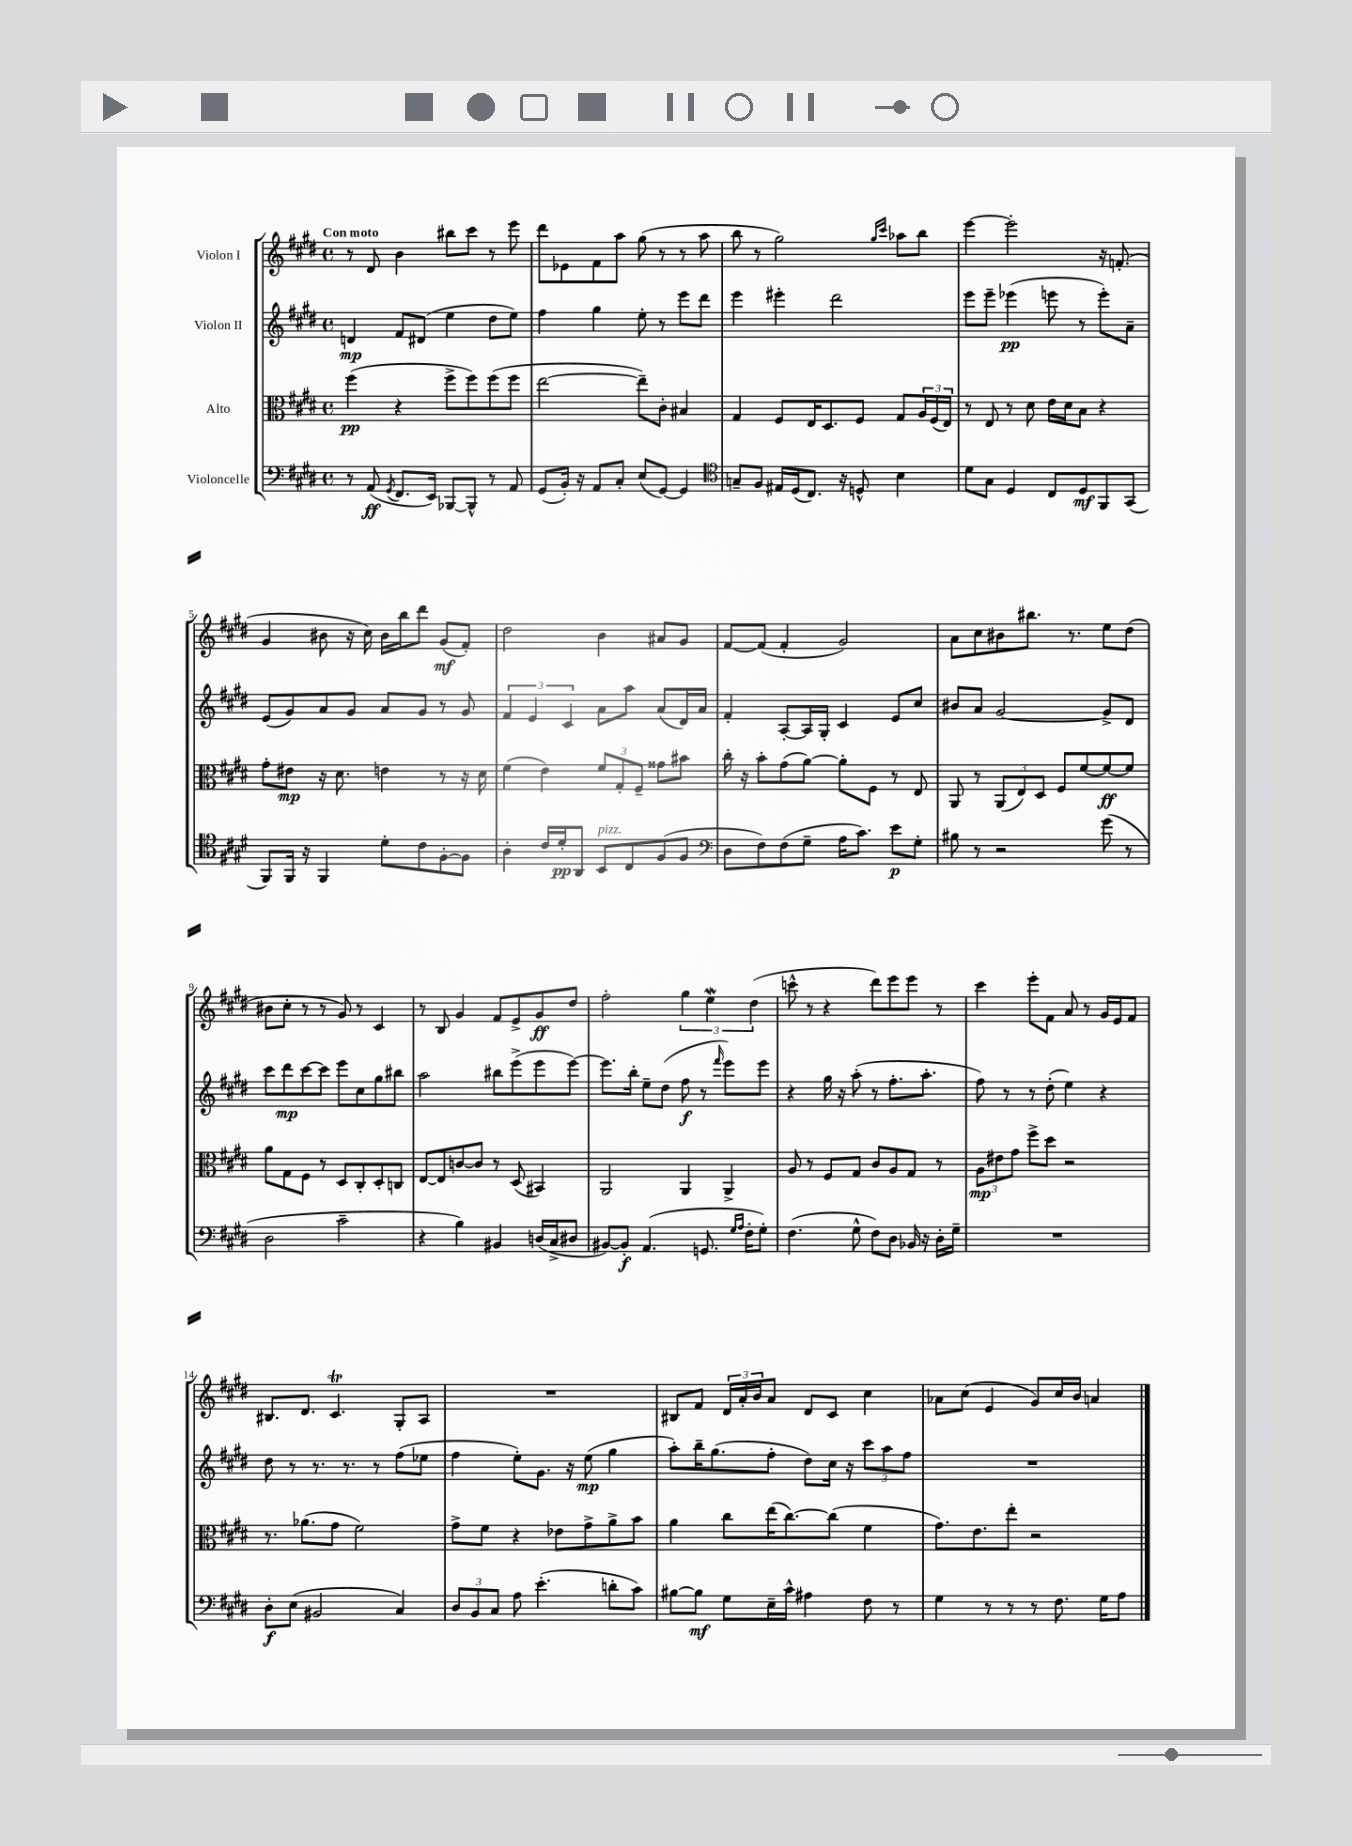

**kern	**dynam	**kern	**dynam	**kern	**dynam	**kern	**dynam
*part4	*part4	*part3	*part3	*part2	*part2	*part1	*part1
*staff4	*staff4	*staff3	*staff3	*staff2	*staff2	*staff1	*staff1
*I"Violoncelle	*	*I"Alto	*	*I"Violon II	*	*I"Violon I	*
*clefF4	*	*clefC3	*	*clefG2	*	*clefG2	*
*k[f#c#g#d#]	*	*k[f#c#g#d#]	*	*k[f#c#g#d#]	*	*k[f#c#g#d#]	*
*M4/4	*	*M4/4	*	*M4/4	*	*M4/4	*
*met(c)	*	*met(c)	*	*met(c)	*	*met(c)	*
=1	=1	=1	=1	=1	=1	=1	=1
!	!	!	!	!	!	!LO:TX:a:B:t=Con moto	!
8r	.	(4ff#\	pp	4dn/	mp	8r	.
(8AA/	ff	.	.	.	.	8d#/	.
8qGG#/	.	.	.	.	.	.	.
8.FF#/L	.	4r	.	8f#/L	.	4b\	.
.	.	.	.	(8d#X/J	.	.	.
16EE/Jk)	.	.	.	.	.	.	.
[8BBB-X/L	.	8ff#^\L	.	4ee\	.	8bb#X\L	.
8BBB-^^/J]	.	8ff#\)	.	.	.	8ccc#\J	.
8r	.	(8ff#\	.	8dd#\L	.	8r	.
8AA/	.	8ff#\J	.	8ee\J)	.	8eee\	.
=2	=2	=2	=2	=2	=2	=2	=2
(8GG#/L	.	[2ee\	.	4ff#\	.	8ddd#\L	.
16BB'/Jk)	.	.	.	.	.	8e-X\	.
16r	.	.	.	.	.	.	.
8AA/L	.	.	.	4gg#\	.	8f#\	.
8C#'/J	.	.	.	.	.	8aa\J	.
(8E/L	.	8ee~\L])	.	8ee'\	.	(8gg#\	.
[8GG#/J)	.	8c#'\J	.	8r	.	8r	.
4GG#/]	.	4B#X/	.	8eee\L	.	8r	.
.	.	.	.	8ddd#\J	.	8aa\	.
=3	=3	=3	=3	=3	=3	=3	=3
*clefC4	*	*	*	*	*	*	*
8Gn~/L	.	4G#/	.	4eee\	.	8bb\	.
8F#/J	.	.	.	.	.	8r	.
16E#X/LL	.	8F#/L	.	4eee#X'\	.	2gg#\)	.
(16D#/J	.	.	.	.	.	.	.
8.C#/J)	.	16E/K	.	.	.	.	.
.	.	8.D#/	.	.	.	.	.
.	.	.	.	2ddd#\	.	.	.
16r	.	.	.	.	.	.	.
8Dn^^/	.	8F#/J	.	.	.	.	.
.	.	.	.	.	.	16qqgg#/LL	.
.	.	.	.	.	.	16qqccc#/JJ	.
4B\	.	8G#/L	.	.	.	8aa-X\L	.
.	.	24A/L	.	.	.	8bb\J	.
.	.	(24F#/	.	.	.	.	.
.	.	24E/JJ)	.	.	.	.	.
=4	=4	=4	=4	=4	=4	=4	=4
8d#\L	.	8r	.	8eee\L	.	[4eee\	.
8G#\J	.	8E/	.	8eee~\J	.	.	.
4D#/	.	8r	.	(4eee-X\	pp	2eee'\]	.
.	.	8d#\	.	.	.	.	.
8C#/L	.	16e\LL	.	8eeen\	.	.	.
.	.	16d#\J	.	.	.	.	.
8D#/	mf	8B\J	.	8r	.	.	.
8FF#/	.	4r	.	8eee'\L)	.	16r	.
.	.	.	.	.	.	(8.fn'/	.
(8GG#/J	.	.	.	8a~\J	.	.	.
!!LO:LB:g=z
=5	=5	=5	=5	=5	=5	=5	=5
8FF#/L)	.	8g#'\L	.	(8e/L	.	4g#/	.
16FF#/Jk	.	8e#X\J	mp	8g#/)	.	.	.
16r	.	.	.	.	.	.	.
4FF#/	.	16r	.	8a/	.	8b#X\	.
.	.	8.d#\	.	.	.	.	.
.	.	.	.	8g#/J	.	16r	.
.	.	.	.	.	.	16cc#\)	.
8d#'\L	.	4en\	.	8a/L	.	16b#\LL	.
.	.	.	.	.	.	16bb\J	.
8c#\	.	.	.	8g#/J	.	8ddd#\J	.
[8F#'\	.	8r	.	8r	.	(8g#/L	mf
8F#\J]	.	16r	.	8g#/	.	8f#'/J)	.
.	.	16d#\	.	.	.	.	.
=6	=6	=6	=6	=6	=6	=6	=6
4A'\	.	(4f#\	.	6f#/	.	2dd#\	.
.	.	.	.	6e/	.	.	.
16c#/LL	.	4e\)	.	.	.	.	.
16d#'/J	pp	.	.	.	.	.	.
.	.	.	.	6c#/	.	.	.
8AA/J	.	.	.	.	.	.	.
!LO:TX:a:i:t=pizz.	!	!	!	!	!	!	!
8BB/L	.	12f#/L	.	8a\L	.	4b\	.
.	.	12G#'/	.	.	.	.	.
8C#/	.	.	.	8aa\J	.	.	.
.	.	12F#~/J	.	.	.	.	.
(8F#/	.	8g##X\L	.	(8a/L	.	8a#X/L	.
8F#/J	.	8b#X\J	.	16d#/L)	.	8g#/J	.
.	.	.	.	16a/JJ	.	.	.
=7	=7	=7	=7	=7	=7	=7	=7
*clefF4	*	*	*	*	*	*	*
8D#\L	.	16cc#'\	.	4f#'/	.	[8f#/L	.
.	.	16r	.	.	.	.	.
8F#\)	.	8b'\L	.	.	.	(8f#/J]	.
(8F#\	.	(8g#\	.	[8A'/L	.	4f#'/	.
8G#~\J	.	[8a\J)	.	16A/L]	.	.	.
.	.	.	.	16G#'/JJ	.	.	.
16A\KL	.	8a'\L]	.	4c#/	.	2g#/)	.
8.c#\J)	.	.	.	.	.	.	.
.	.	8F#\J	.	.	.	.	.
8e\L	p	8r	.	8e/L	.	.	.
8G#'\J	.	8E/	.	8cc#/J	.	.	.
=8	=8	=8	=8	=8	=8	=8	=8
8B#X\	.	8AA/	.	8b#X/L	.	8a\L	.
8r	.	8r	.	8a/J	.	8cc#\	.
2r	.	(12AA/L	.	[2g#/	.	8b#X\	.
.	.	12E/)	.	.	.	.	.
.	.	.	.	.	.	8.bb#X\J	.
.	.	12D#/J	.	.	.	.	.
.	.	8F#/L	.	.	.	.	.
.	.	.	.	.	.	8.r	.
.	.	[8f#/	.	.	.	.	.
(8g#\	.	8f#/_	ff	8g#^/L]	.	8ee\L	.
8r	.	8f#/J]	.	8d#/J	.	(8dd#\J	.
!!LO:LB:g=z
=9	=9	=9	=9	=9	=9	=9	=9
2D#\	.	8a\L	.	8ccc#\L	.	8b#X\L	.
.	.	8G#\	.	8ddd#\	mp	8cc#'\J	.
.	.	8F#\J	.	[8ccc#\	.	8r	.
.	.	8r	.	8ccc#\J]	.	8r	.
2c#~\	.	8D#/L	.	8eee\L	.	8g#/)	.
.	.	8C#'/	.	8cc#\	.	8r	.
.	.	8D#'/	.	8gg#\	.	4c#/	.
.	.	8Cn/J	.	8bb#X\J	.	.	.
=10	=10	=10	=10	=10	=10	=10	=10
4r	.	[8E/L	.	2aa\	.	8r	.
.	.	8E/]	.	.	.	8B/	.
4B\)	.	[8cn/	.	.	.	4g#/	.
.	.	8c/J]	.	.	.	.	.
4BB#X/	.	8r	.	8bb#X\L	.	8f#/L	.
.	.	(8D#/	.	(8eee^\	.	8e^/	.
(16Dn/LL	.	4BB#X/)	.	8eee\	.	8g#/	ff
16C#^/J	.	.	.	.	.	.	.
8D#X/J	.	.	.	[8eee\J)	.	8dd#/J	.
=11	=11	=11	=11	=11	=11	=11	=11
[8BB#X/L)	.	2AA/	.	8.eee\L]	.	2ff#'\	.
8BB#'/J]	f	.	.	.	.	.	.
.	.	.	.	16bb'\Jk	.	.	.
(4.AA/	.	.	.	8ee~\L	.	.	.
.	.	.	.	(8dd#\J	.	.	.
.	.	4AA/	.	8ff#\	f	6gg#\	.
8.GGn/	.	.	.	8r	.	.	.
.	.	.	.	.	.	6eew\	.
.	.	.	.	16qqfff#/	.	.	.
.	.	4AA^/	.	8eee\L)	.	.	.
16qqG#/LL	.	.	.	.	.	.	.
16qqA/JJ	.	.	.	.	.	.	.
16F#'\KL	.	.	.	.	.	.	.
.	.	.	.	.	.	(6dd#\	.
8G#'\J)	.	.	.	8eee\J	.	.	.
=12	=12	=12	=12	=12	=12	=12	=12
(4.F#\	.	8A/	.	4r	.	8cccn^^\	.
.	.	8r	.	.	.	8r	.
.	.	8F#/L	.	16gg#\	.	4r	.
.	.	.	.	16r	.	.	.
8G#^^\	.	8G#/J	.	(8aa'\	.	.	.
8F#\L)	.	8c#/L	.	8r	.	8ddd#\L)	.
8D#\J	.	8A/	.	8.ff#'\L	.	8eee\	.
16BB-X/	.	8G#/J	.	.	.	8eee\J	.
16r	.	.	.	8.aa'\J	.	.	.
16D#'\LL	.	8r	.	.	.	8r	.
16G#~\JJ	.	.	.	.	.	.	.
=13	=13	=13	=13	=13	=13	=13	=13
1r	.	12A\L	mp	8ff#\)	.	4ccc#\	.
.	.	12e#X\	.	.	.	.	.
.	.	.	.	8r	.	.	.
.	.	12g#\J	.	.	.	.	.
.	.	8ff#^\L	.	8r	.	8eee'\L	.
.	.	8dd#\J	.	(8dd#'\	.	8f#\J	.
.	.	2r	.	4ee\)	.	8a/	.
.	.	.	.	.	.	8r	.
.	.	.	.	4r	.	16g#/LL	.
.	.	.	.	.	.	16e/J	.
.	.	.	.	.	.	8f#/J	.
!!LO:LB:g=z
=14	=14	=14	=14	=14	=14	=14	=14
8D#'\L	f	8.r	.	8dd#\	.	8.B#X/L	.
(8E\J	.	.	.	8r	.	.	.
.	.	(8.a-X\L	.	.	.	8.d#/J	.
2BB#X/	.	.	.	8.r	.	.	.
.	.	8g#\J	.	.	.	4.c#T/	.
.	.	.	.	8.r	.	.	.
.	.	2f#\)	.	.	.	.	.
.	.	.	.	8r	.	.	.
4C#/)	.	.	.	(8ff#\L	.	8G#'/L	.
.	.	.	.	8ee-X\J	.	8A/J	.
=15	=15	=15	=15	=15	=15	=15	=15
12D#/L	.	8g#^\L	.	4ff#\	.	1r	.
12BB/	.	.	.	.	.	.	.
.	.	8f#\J	.	.	.	.	.
12C#/J	.	.	.	.	.	.	.
8A\	.	4r	.	8ee'\L)	.	.	.
(4.e'\	.	.	.	8.g#\J	.	.	.
.	.	8e-X\L	.	.	.	.	.
.	.	.	.	16r	.	.	.
.	.	8g#^\	.	(8ee\	mp	.	.
8dn'\L	.	8a^\	.	4gg#\	.	.	.
8c#\J)	.	8b\J	.	.	.	.	.
=16	=16	=16	=16	=16	=16	=16	=16
[8B#X\L	.	4a\	.	8aa'\L)	.	8B#X/L	.
8B#\J]	mf	.	.	16bb~\K	.	8f#/J	.
.	.	.	.	(8.gg#\	.	.	.
8G#\L	.	8cc#\L	.	.	.	24d#/LL	.
.	.	.	.	.	.	24a'/	.
.	.	.	.	.	.	24b/J	.
16E~\L	.	(16ee\K	.	8ff#'\J	.	8a/J	.
16c#^^\JJ	.	[8.cc#\)	.	.	.	.	.
4A#X\	.	.	.	8dd#\L)	.	8d#/L	.
.	.	(8cc#\J]	.	16cc#\Jk	.	8c#/J	.
.	.	.	.	16r	.	.	.
8F#\	.	4f#\	.	12ccc#\L	.	4cc#\	.
.	.	.	.	12aa\	.	.	.
8r	.	.	.	.	.	.	.
.	.	.	.	12ff#\J	.	.	.
=17	=17	=17	=17	=17	=17	=17	=17
4G#\	.	8.g#\L)	.	1r	.	8a-X\L	.
.	.	.	.	.	.	(8cc#\J	.
.	.	8.e\	.	.	.	.	.
8r	.	.	.	.	.	4e/	.
8r	.	8ee'\J	.	.	.	.	.
8r	.	2r	.	.	.	8g#/L)	.
8.F#\	.	.	.	.	.	16cc#/L	.
.	.	.	.	.	.	16b/JJ	.
.	.	.	.	.	.	4an/	.
16G#\KL	.	.	.	.	.	.	.
8A\J	.	.	.	.	.	.	.
==	==	==	==	==	==	==	==
*-	*-	*-	*-	*-	*-	*-	*-
